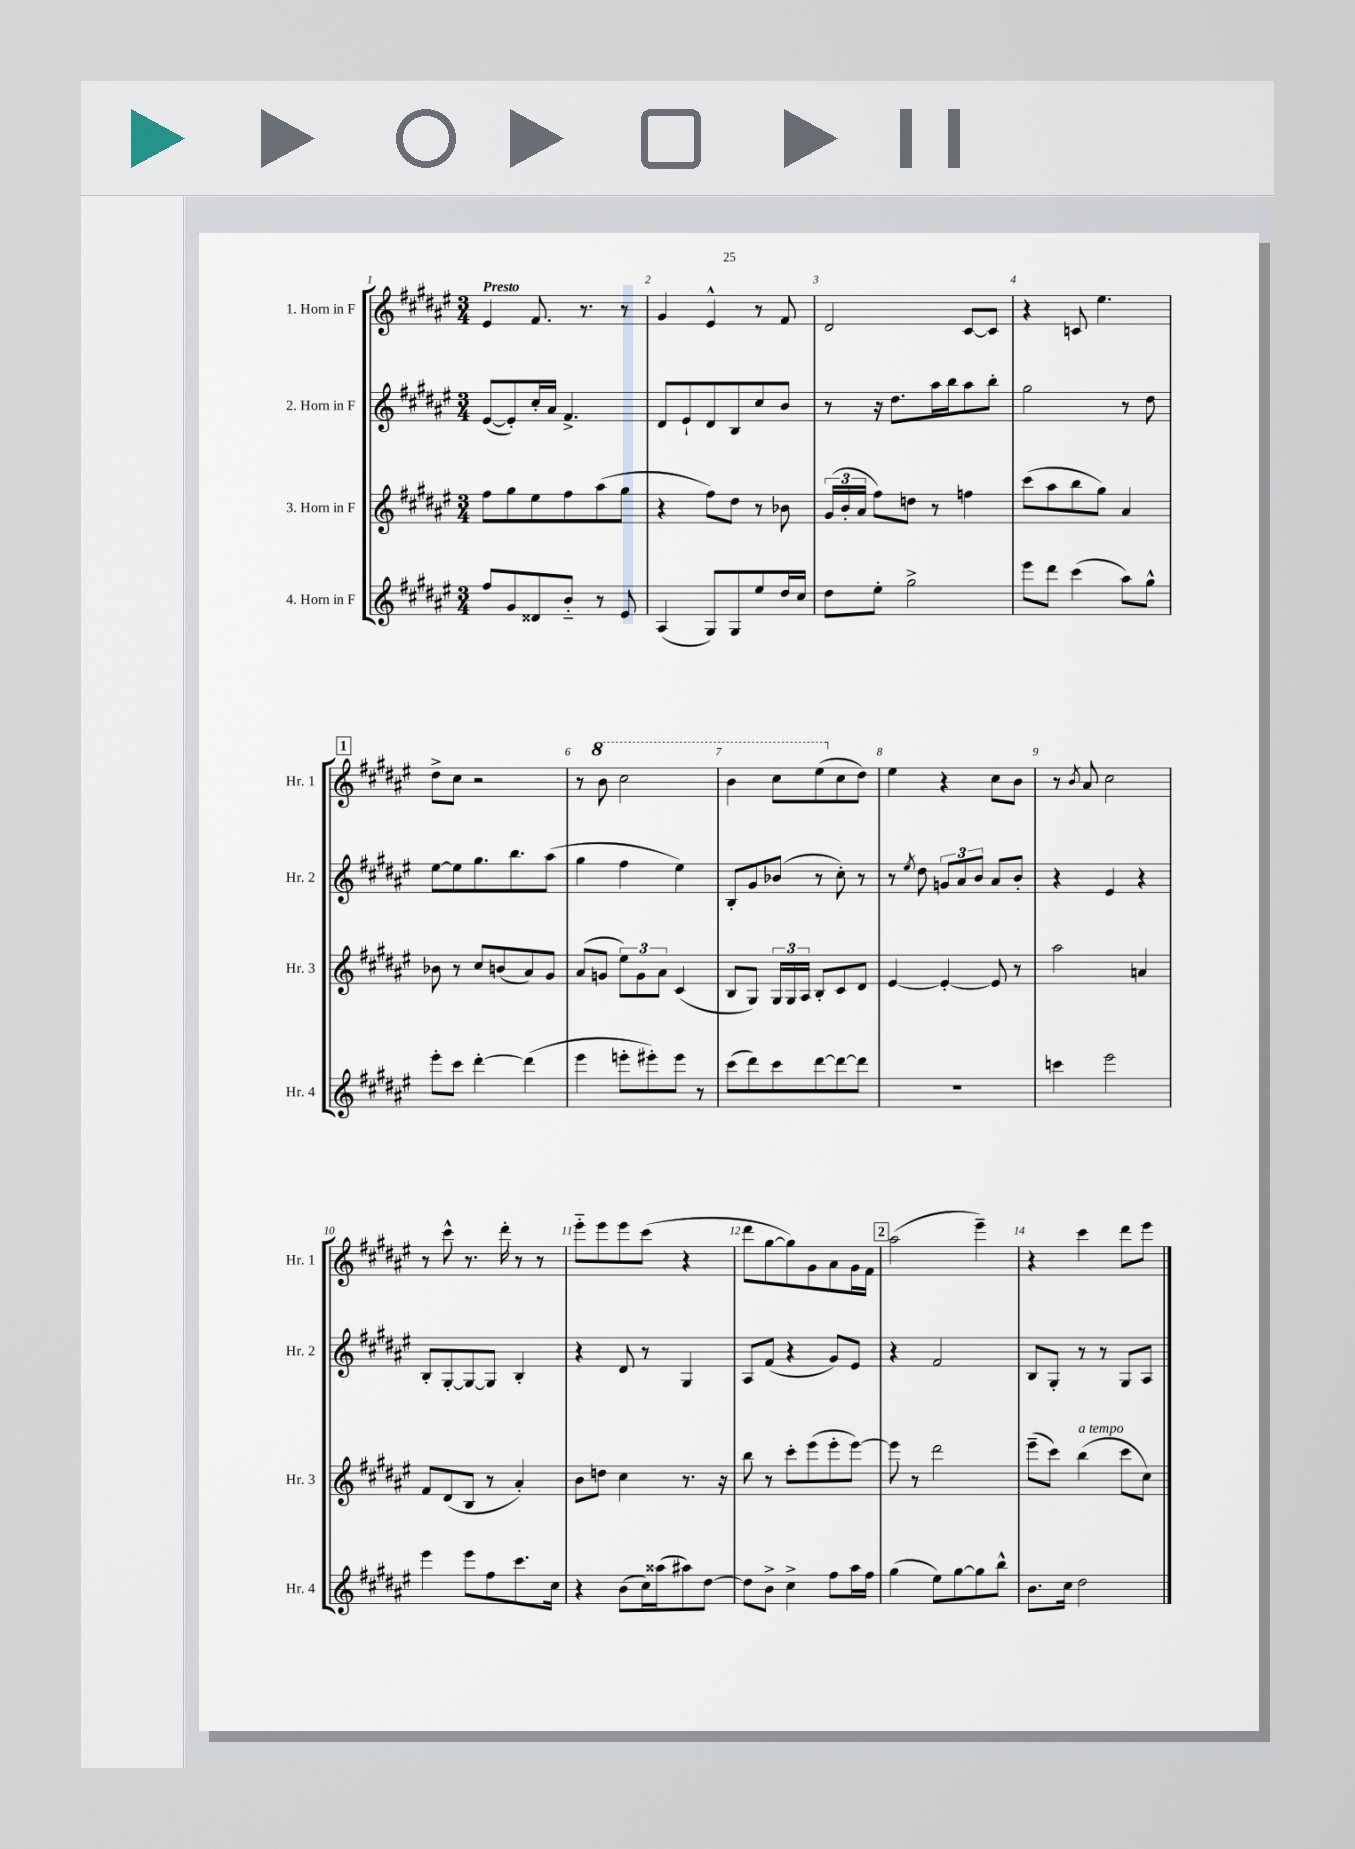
<<
\new StaffGroup <<
\new Staff = "s0" \with { instrumentName = "1. Horn in F" shortInstrumentName = "Hr. 1" } {
    \clef treble \key fis \major \numericTimeSignature \time 3/4 \tempo "Presto"
    \autoBeamOff eis'4 fis'8. r8. r8 |
    gis'4 eis'4-^ r8 fis'8 |
    dis'2 cis'8[~ cis'8] |
    r4 c'8 eis''4. |
    \mark \markup { \box "1" } dis''8[-> cis''8] r2 |
    r8 \ottava #1 b''8 cis'''2 |
    b''4 cis'''8[ eis'''8( \ottava #0 cis''8 dis''8]) |
    eis''4 r4 cis''8[ b'8] |
    r8 \acciaccatura { b'8 } ais'8 cis''2 |
    r8 cis'''8-^ r8. dis'''16-. r8 r8 |
    eis'''8[-_ eis'''8 eis'''8 cis'''8]( r4 |
    dis'''8[ gis''8~ gis''8) gis'8 ais'8 gis'16 fis'16] |
    \mark \markup { \box "2" } ais''2( eis'''4--) |
    r4 cis'''4 dis'''8[ eis'''8] \bar "|." |
}
\new Staff = "s1" \with { instrumentName = "2. Horn in F" shortInstrumentName = "Hr. 2" } {
    \clef treble \key fis \major \numericTimeSignature \time 3/4
    \autoBeamOff eis'8[~( eis'8-.) cis''16-. ais'16] fis'4.-> |
    dis'8[ eis'8-! dis'8 b8 cis''8 b'8] |
    r8 r16 dis''8.[ ais''16 b''16 ais''8 b''8]-. |
    gis''2 r8 dis''8 |
    \mark \markup { \box "1" } eis''8[~ eis''8 gis''8. b''8. ais''8]( |
    gis''4 fis''4 eis''4) |
    b8[-. gis'8 bes'8]( r8 cis''8-.) r8 |
    r8 \acciaccatura { eis''8 } dis''8 \tuplet 3/2 { g'8[ ais'8 b'8] } ais'8[ b'8]-. |
    r4 eis'4 r4 |
    b8[-. gis8~-. gis8~ gis8] b4-. |
    r4 dis'8 r8 gis4 |
    ais8[ fis'8]( r4 gis'8[) eis'8] |
    \mark \markup { \box "2" } r4 fis'2 |
    b8[ gis8]-. r8 r8 gis8[ ais8] \bar "|." |
}
\new Staff = "s2" \with { instrumentName = "3. Horn in F" shortInstrumentName = "Hr. 3" } {
    \clef treble \key fis \major \numericTimeSignature \time 3/4
    \autoBeamOff fis''8[ gis''8 eis''8 fis''8 ais''8( gis''8] |
    r4 fis''8[) dis''8] r8 bes'8 |
    \tuplet 3/2 { gis'16[( b'16-. ais'16] } fis''8[) d''8] r8 f''4 |
    cis'''8[( ais''8 b''8 gis''8]) ais'4 |
    \mark \markup { \box "1" } bes'8 r8 cis''8[ b'8( ais'8) gis'8] |
    ais'8[( g'8] \tuplet 3/2 { eis''8[) g'8 ais'8] } cis'4( |
    b8[ gis8]) \tuplet 3/2 { gis16[ gis16 ais16] } b8[-. cis'8 dis'8] |
    eis'4~ eis'4~-. eis'8 r8 |
    ais''2 a'4 |
    fis'8[ dis'8( b8] r8 ais'4-.) |
    b'8[ d''8] cis''4 r8. r16 |
    b''8 r8 cis'''8[-. eis'''8( eis'''8-. eis'''8]~) |
    \mark \markup { \box "2" } eis'''8 r8 dis'''2 |
    eis'''8[--( cis'''8]) b''4^\markup { \italic "a tempo" }( cis'''8[ cis''8]) \bar "|." |
}
\new Staff = "s3" \with { instrumentName = "4. Horn in F" shortInstrumentName = "Hr. 4" } {
    \clef treble \key fis \major \numericTimeSignature \time 3/4
    \autoBeamOff fis''8[ gis'8 disis'8 b'8]-_ r8 eis'8 |
    ais4( gis8[) gis8 eis''8 dis''16 cis''16] |
    dis''8[ eis''8]-. gis''2-> |
    eis'''8[ dis'''8] cis'''4( ais''8[) gis''8]-^ |
    \mark \markup { \box "1" } eis'''8[-. cis'''8] dis'''4~-. dis'''4( |
    eis'''4 e'''8[-. eis'''8-.) eis'''8] r8 |
    cis'''8[( dis'''8) cis'''8 dis'''8~ dis'''8~ dis'''8] |
    R2. |
    c'''4 eis'''2 |
    eis'''4 eis'''8[ fis''8 cis'''8. cis''16] |
    r4 b'8[( cis''16) aisis''16( ais''8) dis''8]~ |
    dis''8[ b'8]-> cis''4-> fis''8[ ais''16 fis''16] |
    \mark \markup { \box "2" } gis''4( eis''8[) gis''8~ gis''8 b''8]-^ |
    b'8.[ cis''16] dis''2 \bar "|." |
}
>>
>>
\layout { \context { \Score \override BarNumber.break-visibility = ##(#f #t #t) barNumberVisibility = #all-bar-numbers-visible } }
